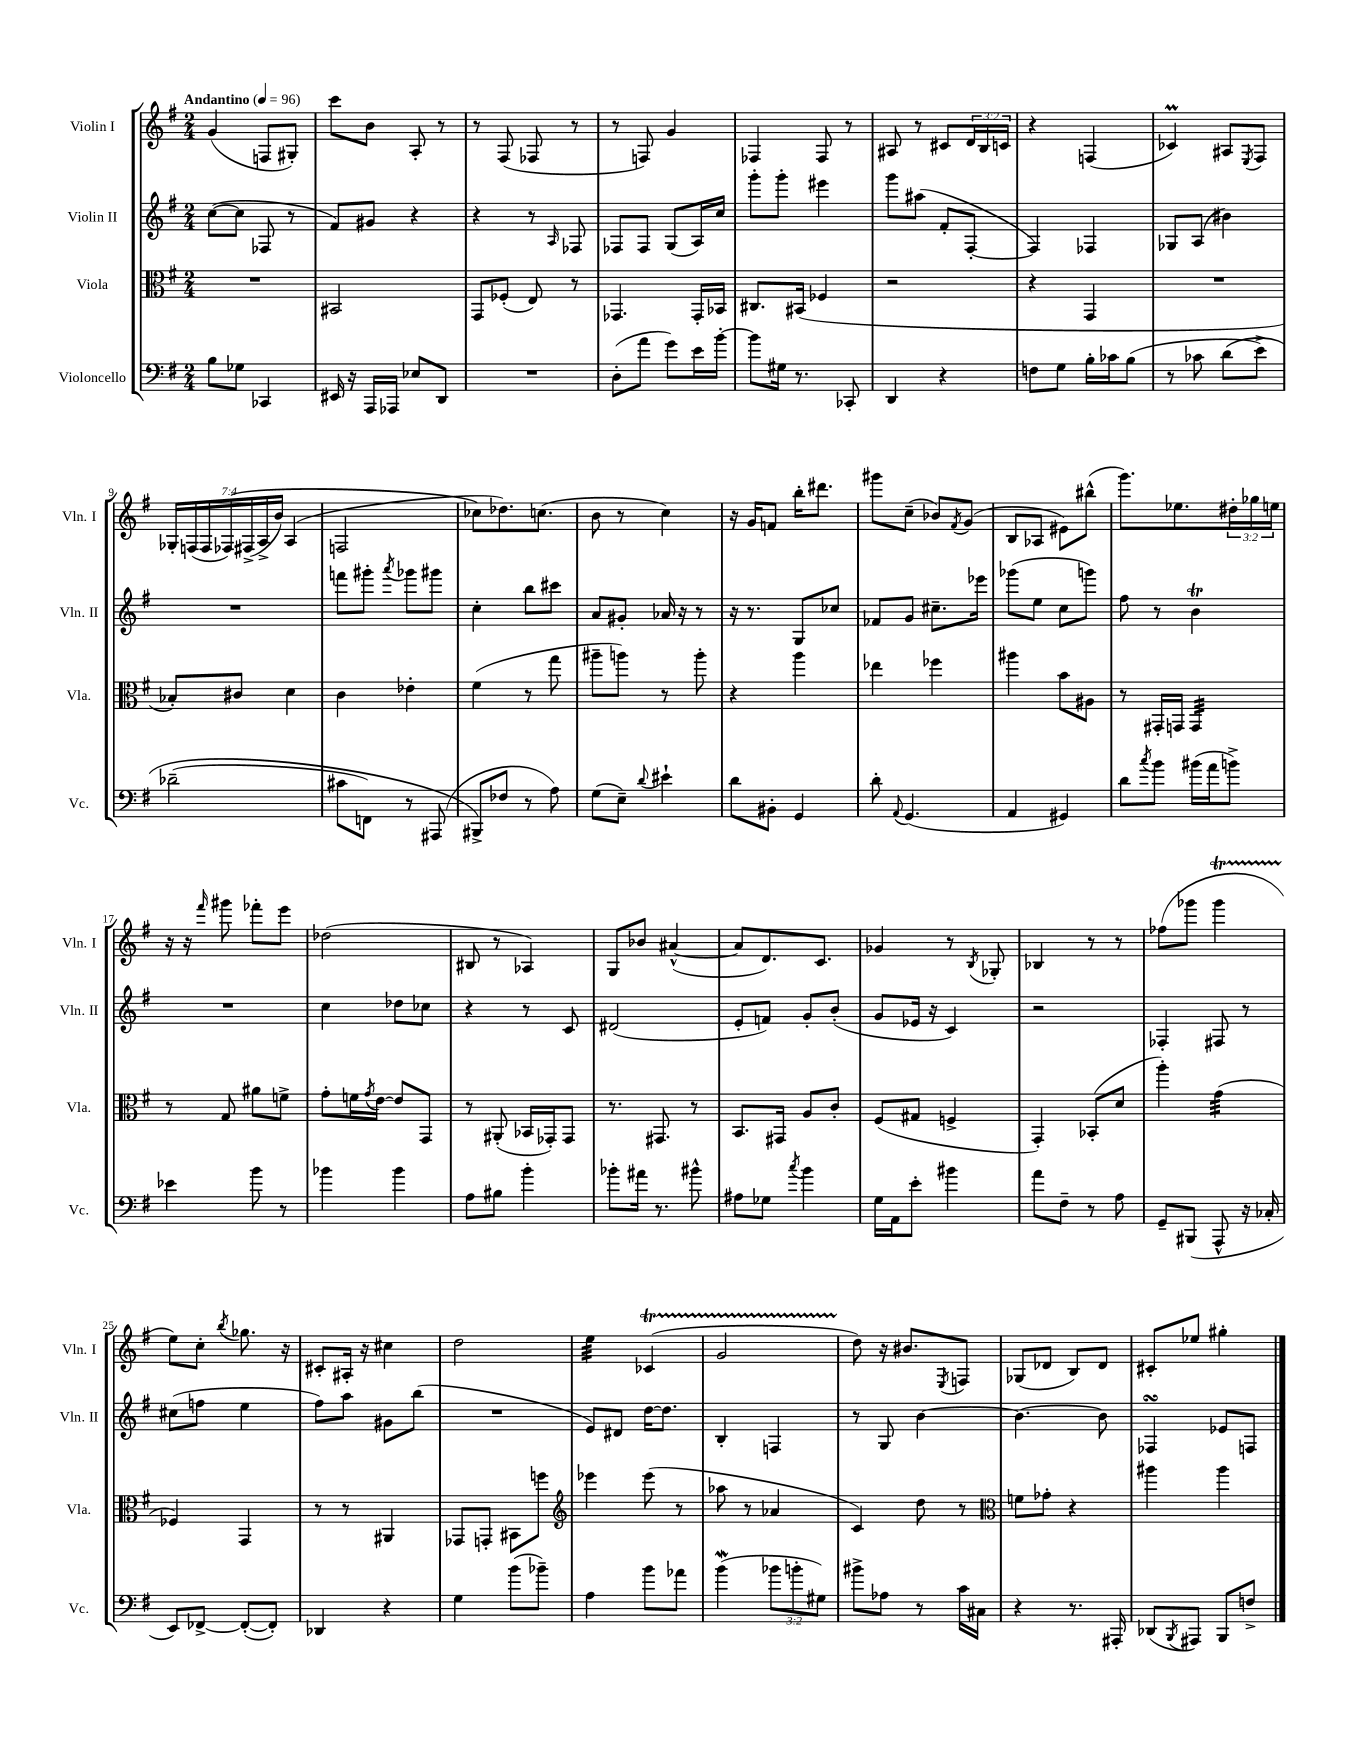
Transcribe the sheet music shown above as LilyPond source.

<<
\new StaffGroup <<
\new Staff = "s0" \with { instrumentName = "Violin I" shortInstrumentName = "Vln. I" } {
    \clef treble \key g \major \numericTimeSignature \time 2/4 \override Staff.TupletNumber.text = #tuplet-number::calc-fraction-text \tempo "Andantino" 4 = 96
    g'4( f8 gis8-.) |
    c'''8 b'8 a8-. r8 |
    r8 fis8( fes8 r8 |
    r8 f8) g'4 |
    fes4 fes8 r8 |
    ais8 r8 cis'8 \tuplet 3/2 { d'16 b16 c'16 } |
    r4 f4( |
    ces'4\prall) ais8 \acciaccatura { e8 } fis8 |
    \tuplet 7/4 { ges16-. f16( f16 fes16)\( fis16->( a16-> b'16) } a4( |
    f2 |
    ces''8\) des''8.) c''8.( |
    b'8 r8 c''4) |
    r16 g'16 f'8 b''16-. dis'''8. |
    gis'''8 c''8--( bes'8) \acciaccatura { fis'8 } g'8( |
    b8 aes8 eis'8) bis''8-^( |
    g'''8.) ees''8. \tuplet 3/2 { dis''16-. ges''16 e''16 } |
    r16 r16 \grace { fis'''16 } gis'''8 fes'''8-. e'''8 |
    des''2( |
    bis8 r8 aes4) |
    g8 bes'8 ais'4~-^( |
    ais'8 d'8.) c'8. |
    ges'4 r8 \acciaccatura { b8 } ges8-. |
    bes4 r8 r8 |
    fes''8( ges'''8 ges'''4\startTrillSpan |
    e''8\stopTrillSpan) c''8-. \acciaccatura { b''8 } ges''8. r16 |
    cis'8-. ais16-. r16 cis''4 |
    d''2 |
    e''4:32 ces'4\startTrillSpan( |
    g'2 |
    d''8\stopTrillSpan) r16 bis'8. \acciaccatura { e8 } f8 |
    ges8( des'8 b8) des'8 |
    cis'8-. ees''8 gis''4-. \bar "|." |
}
\new Staff = "s1" \with { instrumentName = "Violin II" shortInstrumentName = "Vln. II" } {
    \clef treble \key g \major \numericTimeSignature \time 2/4
    c''8~( c''8 fes8 r8 |
    fis'8) gis'8 r4 |
    r4 r8 \grace { a16 } fes8 |
    fes8 fes8 g8( a16) c''16 |
    g'''8-. g'''8-. eis'''4 |
    g'''8 ais''8( fis'8-. fis8~-. |
    fis4) fes4 |
    ges8 a8( bis'4) |
    R2 |
    f'''8 gis'''8-. \acciaccatura { a'''8 } ges'''8 gis'''8 |
    c''4-. b''8 cis'''8 |
    a'8 gis'8-. aes'16 r16 r8 |
    r16 r8. g8 ces''8 |
    fes'8 g'8 cis''8.-- ees'''16 |
    ges'''8( e''8 c''8 g'''8) |
    fis''8 r8 b'4\trill |
    R2 |
    c''4 des''8 ces''8 |
    r4 r8 c'8 |
    dis'2( |
    e'8-. f'8) g'8-. b'8-.( |
    g'8 ees'16 r16 c'4) |
    r2 |
    fes4-. fis8 r8 |
    cis''8( f''8 e''4 |
    fis''8) a''8 gis'8 b''8( |
    R2 |
    e'8) dis'8 d''16~ d''8. |
    b4-. f4 |
    r8 g8 b'4~ |
    b'4.~ b'8 |
    fes4\turn ees'8 f8 \bar "|." |
}
\new Staff = "s2" \with { instrumentName = "Viola" shortInstrumentName = "Vla." } {
    \clef alto \key g \major \numericTimeSignature \time 2/4
    R2 |
    bis,2 |
    g,8 fes8-.( e8) r8 |
    ges,4. ges,16-. bes,16 |
    cis8. bis,16( fes4 |
    r2 |
    r4 g,4 |
    R2 |
    bes8-.) cis'8 d'4 |
    c'4 ees'4-. |
    fis'4( r8 g''8 |
    ais''8-- a''8) r8 a''8-. |
    r4 a''4 |
    ees''4 fes''4 |
    ais''4 b'8 ais8 |
    r8 gis,16-. g,16 g,4:32 |
    r8 g8 ais'8 f'8-> |
    g'8-. f'16 \acciaccatura { g'8 } e'16~ e'8 g,8 |
    r8 ais,8-.( bes,16 ges,16-.) ges,8 |
    r8. gis,8. r8 |
    b,8. gis,16 a8 c'8-. |
    fis8( gis8 f4-> |
    g,4-.) bes,8-.( d'8 |
    a''4-.) g'4:32( |
    fes4) g,4 |
    r8 r8 ais,4 |
    ges,8 g,8-. bis,8 f''8 |
    \clef treble ees'''4 ees'''8( r8 |
    aes''8 r8 aes'4 |
    c'4) d''8 r8 |
    \clef alto f'8 ges'8-. r4 |
    ais''4 ais''4 \bar "|." |
}
\new Staff = "s3" \with { instrumentName = "Violoncello" shortInstrumentName = "Vc." } {
    \clef bass \key g \major \numericTimeSignature \time 2/4 \override Staff.TupletNumber.text = #tuplet-number::calc-fraction-text
    b8 ges8 ces,4 |
    eis,16 r16 a,,16 aes,,16 ees8 d,8 |
    R2 |
    d8-.( a'8 g'8) e'16 b'16~-. |
    b'8 gis16 r8. ces,8-. |
    d,4 r4 |
    f8 g8 b16-. ces'16 b8( |
    r8 ces'8 d'8\( e'8->) |
    des'2--( |
    cis'8 f,8) r8 ais,,8( |
    bis,,8->\) fes8 r8 a8) |
    g8( e8--) \appoggiatura { d'8 } eis'4-! |
    d'8 bis,8-. g,4 |
    d'8-. \appoggiatura { a,8 } g,4.( |
    a,4 gis,4) |
    d'8 \acciaccatura { c''8 } b'8 bis'16( a'16 b'8->) |
    ees'4 b'8 r8 |
    bes'4 bes'4 |
    a8 bis8 b'4-. |
    bes'8-. ais'16 r8. bis'8-^ |
    ais8 ges8 \acciaccatura { c''8 } b'4 |
    g16 a,16 e'8-. bis'4 |
    a'8 fis8-- r8 a8 |
    g,8-- bis,,8( a,,8-^ r16 ces16-. |
    e,8) fes,8~-> fes,8~-.( fes,8-.) |
    des,4 r4 |
    g4 b'8( bes'8--) |
    a4 b'8 aes'8 |
    b'4\mordent( \tuplet 3/2 { bes'8 b'8-. gis8) } |
    bis'8-> aes8 r8 c'16 cis16 |
    r4 r8. ais,,16-. |
    des,8( \acciaccatura { b,,8 } ais,,8) b,,8 f8-> \bar "|." |
}
>>
>>
